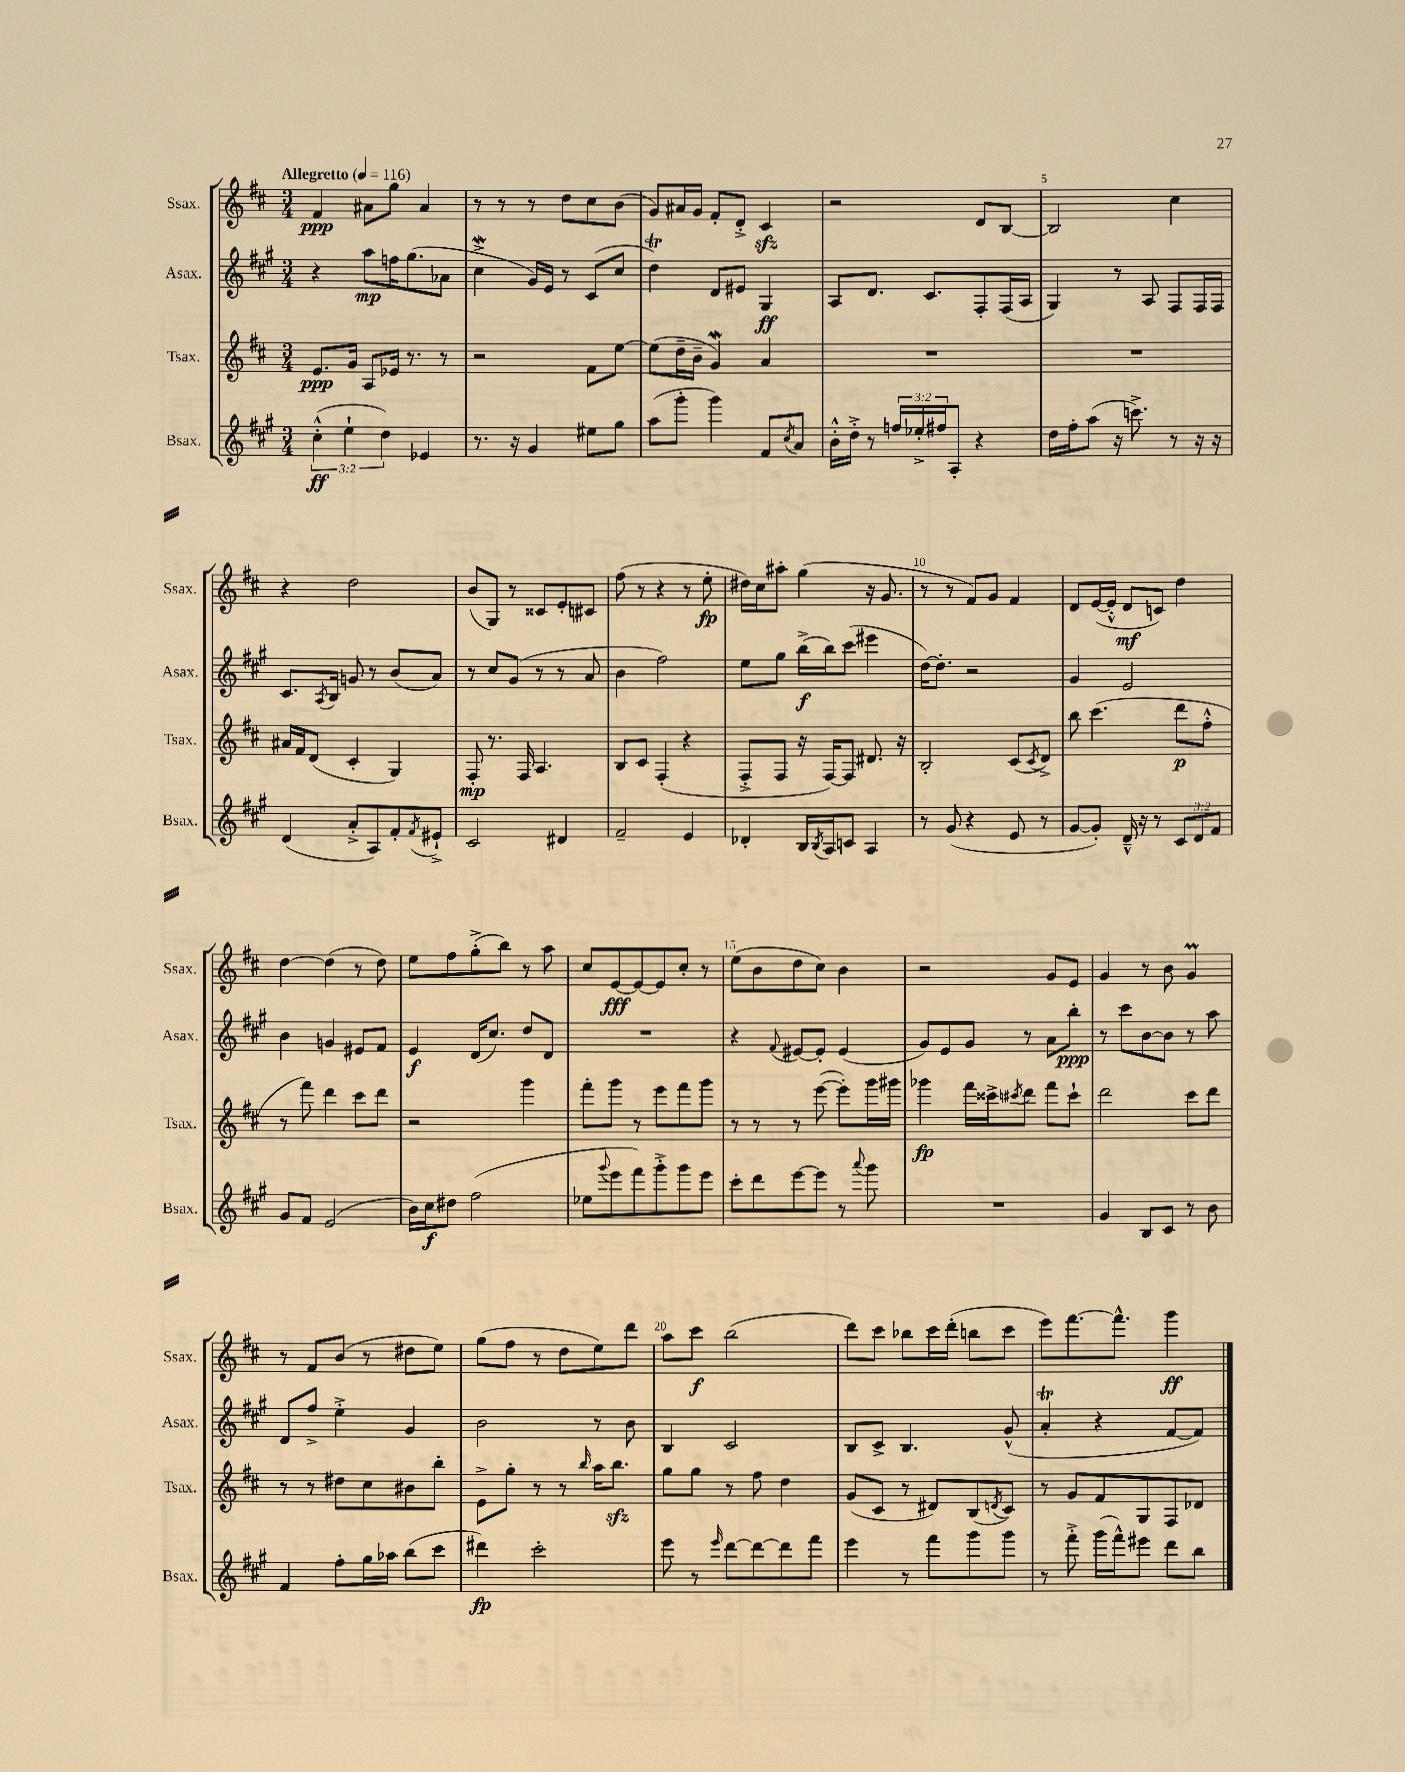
<<
\new StaffGroup <<
\new Staff = "s0" \with { instrumentName = "Ssax." shortInstrumentName = "Ssax." } {
    \clef treble \key d \major \numericTimeSignature \time 3/4 \tempo "Allegretto" 4 = 116
    fis'4\ppp ais'8 g''8 ais'4 |
    r8 r8 r8 d''8 cis''8 b'8( |
    g'8) ais'16 g'16 fis'8-. d'8-.-> cis'4\sfz |
    r2 d'8 b8~ |
    b2 cis''4 |
    r4 d''2 |
    b'8( g8) r8 cisis'8 e'8-. cis'8 |
    fis''8( r8 r4 r8 e''8-.\fp |
    dis''16) cis''16 ais''8-. g''4( r16 g'8. |
    r8 r8 fis'8) g'8 fis'4 |
    d'8 e'16~( e'16-.-^ d'8\mf c'8) d''4 |
    d''4~ d''4( r8 d''8) |
    e''8 fis''8 g''8-.->( b''8) r8 a''8 |
    cis''8 e'8~\fff e'8~ e'8 cis''8-. r8 |
    e''8( b'8 d''8 cis''8) b'4 |
    r2 g'8 e'8 |
    g'4 r8 b'8 g'4\prall |
    r8 fis'8 b'8( r8 dis''8 e''8) |
    g''8( fis''8 r8 d''8 e''8) d'''8 |
    a''8 cis'''8\f b''2( |
    d'''8) cis'''8 bes''8 cis'''16 d'''16-.( b''8 cis'''8 |
    e'''8) fis'''8.~ fis'''8.-^ g'''4\ff \bar "|." |
}
\new Staff = "s1" \with { instrumentName = "Asax." shortInstrumentName = "Asax." } {
    \clef treble \key a \major \numericTimeSignature \time 3/4
    r4 a''8\mp f''16 gis''8.( aes'8 |
    cis''4->\mordent gis'16) e'16 r8 cis'8( cis''8 |
    d''4\trill) d'8 eis'8 gis4\ff |
    a8 d'8. cis'8. fis8-. fis16( a16 |
    gis4) r8 a8 fis8 fis16 fis16 |
    cis'8. \acciaccatura { a8 } b16 g'8 r8 b'8( a'8) |
    r8 cis''8 gis'8( r8 r8 a'8 |
    b'4 fis''2) |
    e''8 gis''8 b''16->\f( b''16) cis'''8( eis'''4 |
    d''16~) d''8.-. r2 |
    gis'4 e'2 |
    b'4 g'4 eis'8 fis'8 |
    e'4\f d'16( cis''8.) d''8 d'8 |
    R2. |
    r4 \appoggiatura { fis'8 } eis'8~ eis'8-. eis'4( |
    gis'8) e'8 gis'8 r8 a'8 b''8-.\ppp |
    r8 cis'''8 b'8~ b'8 r8 a''8 |
    d'8 fis''8-> e''4-.-> gis'4 |
    b'2 r8 b'8 |
    b4 cis'2 |
    b8 cis'8-> b4. gis'8-^( |
    a'4-.\trill r4 fis'8~ fis'8) \bar "|." |
}
\new Staff = "s2" \with { instrumentName = "Tsax." shortInstrumentName = "Tsax." } {
    \clef treble \key d \major \numericTimeSignature \time 3/4
    e'8.\ppp g'16 a8 ees'16 r8. r8 |
    r2 fis'8 e''8~ |
    e''8( d''16-- b'16-- g'4\mordent) a'4 |
    R2. |
    R2. |
    ais'16 fis'16 d'8( cis'4-. g4) |
    fis8-.\mp r8. fis16 a4. |
    b8 cis'8 fis4-.( r4 |
    fis8-.-> fis8 r16 fis16~) fis8 dis'8. r16 |
    b2-. cis'8( \acciaccatura { cis'8 } d'8->) |
    b''8 cis'''4.( d'''8\p fis''8-.-^ |
    r8 fis'''8) d'''4 cis'''8 d'''8 |
    r2 g'''4 |
    fis'''8-. g'''8 r8 e'''8 fis'''8 g'''8 |
    r8 r8 r8 e'''8~( e'''8-.) g'''16 gis'''16 |
    ges'''4\fp fis'''16 cisis'''16-> \acciaccatura { cis'''8 } d'''8 fis'''8 cis'''8-! |
    d'''2 cis'''8 d'''8 |
    r8 r8 dis''8 cis''8 bis'8 b''8-. |
    e'8-> g''8-. r8 r8 \grace { b''16 } a''16 b''8.\sfz |
    g''8 g''8 r8 fis''8 d''4 |
    g'8( cis'8 r8 dis'8) b8( \acciaccatura { d'8 } cis'8) |
    r8 g'8 fis'8 g8 fis8 des'8 \bar "|." |
}
\new Staff = "s3" \with { instrumentName = "Bsax." shortInstrumentName = "Bsax." } {
    \clef treble \key a \major \numericTimeSignature \time 3/4 \override Staff.TupletNumber.text = #tuplet-number::calc-fraction-text
    \tuplet 3/2 { cis''4-.-^\ff( e''4-! d''4) } ees'4 |
    r8. r16 gis'4 eis''8 gis''8 |
    a''8( gis'''8-. gis'''4) fis'8 \acciaccatura { cis''8 } a'8 |
    b'16-.-^ d''16-.-> r8 \tuplet 3/2 { f''16 ees''16-.-> fis''16 } a8-. r4 |
    d''16 fis''16-. a''8( r16 c'''8.->) r8 r16 r16 |
    d'4( a'8-.-> a8) fis'8-. \acciaccatura { fis'8 } eis'8-!-> |
    cis'2 dis'4 |
    fis'2-- e'4 |
    des'4-. b16 \acciaccatura { b8 } a16 c'8 a4 |
    r8 gis'8( r4 e'8 r8 |
    gis'8~ gis'8-.) d'16---^ r16 r8 \tuplet 3/2 { cis'8 d'8 fis'8 } |
    gis'8 fis'8 e'2( |
    b'16) cis''16\f dis''8 fis''2( |
    ees''8 \appoggiatura { gis'''8 } e'''8 fis'''8) gis'''8-.-> gis'''8 e'''8 |
    cis'''8-. d'''8 e'''8~ e'''8 r8 \appoggiatura { a'''8 } gis'''8 |
    R2. |
    gis'4 b8 cis'8 r8 b'8 |
    fis'4 fis''8-. gis''16 aes''16 b''8( cis'''8 |
    dis'''4\fp) cis'''2-. |
    e'''8 r8 \grace { e'''16 } d'''8~ d'''8~ d'''8 fis'''8 |
    e'''4 r8 fis'''8 gis'''8 gis'''8 |
    r8 fis'''8-.-> gis'''16( fis'''16-^) eis'''8 d'''8 b''8 \bar "|." |
}
>>
>>
\layout { \context { \Score \override BarNumber.break-visibility = ##(#f #t #t) barNumberVisibility = #(every-nth-bar-number-visible 5) } }
